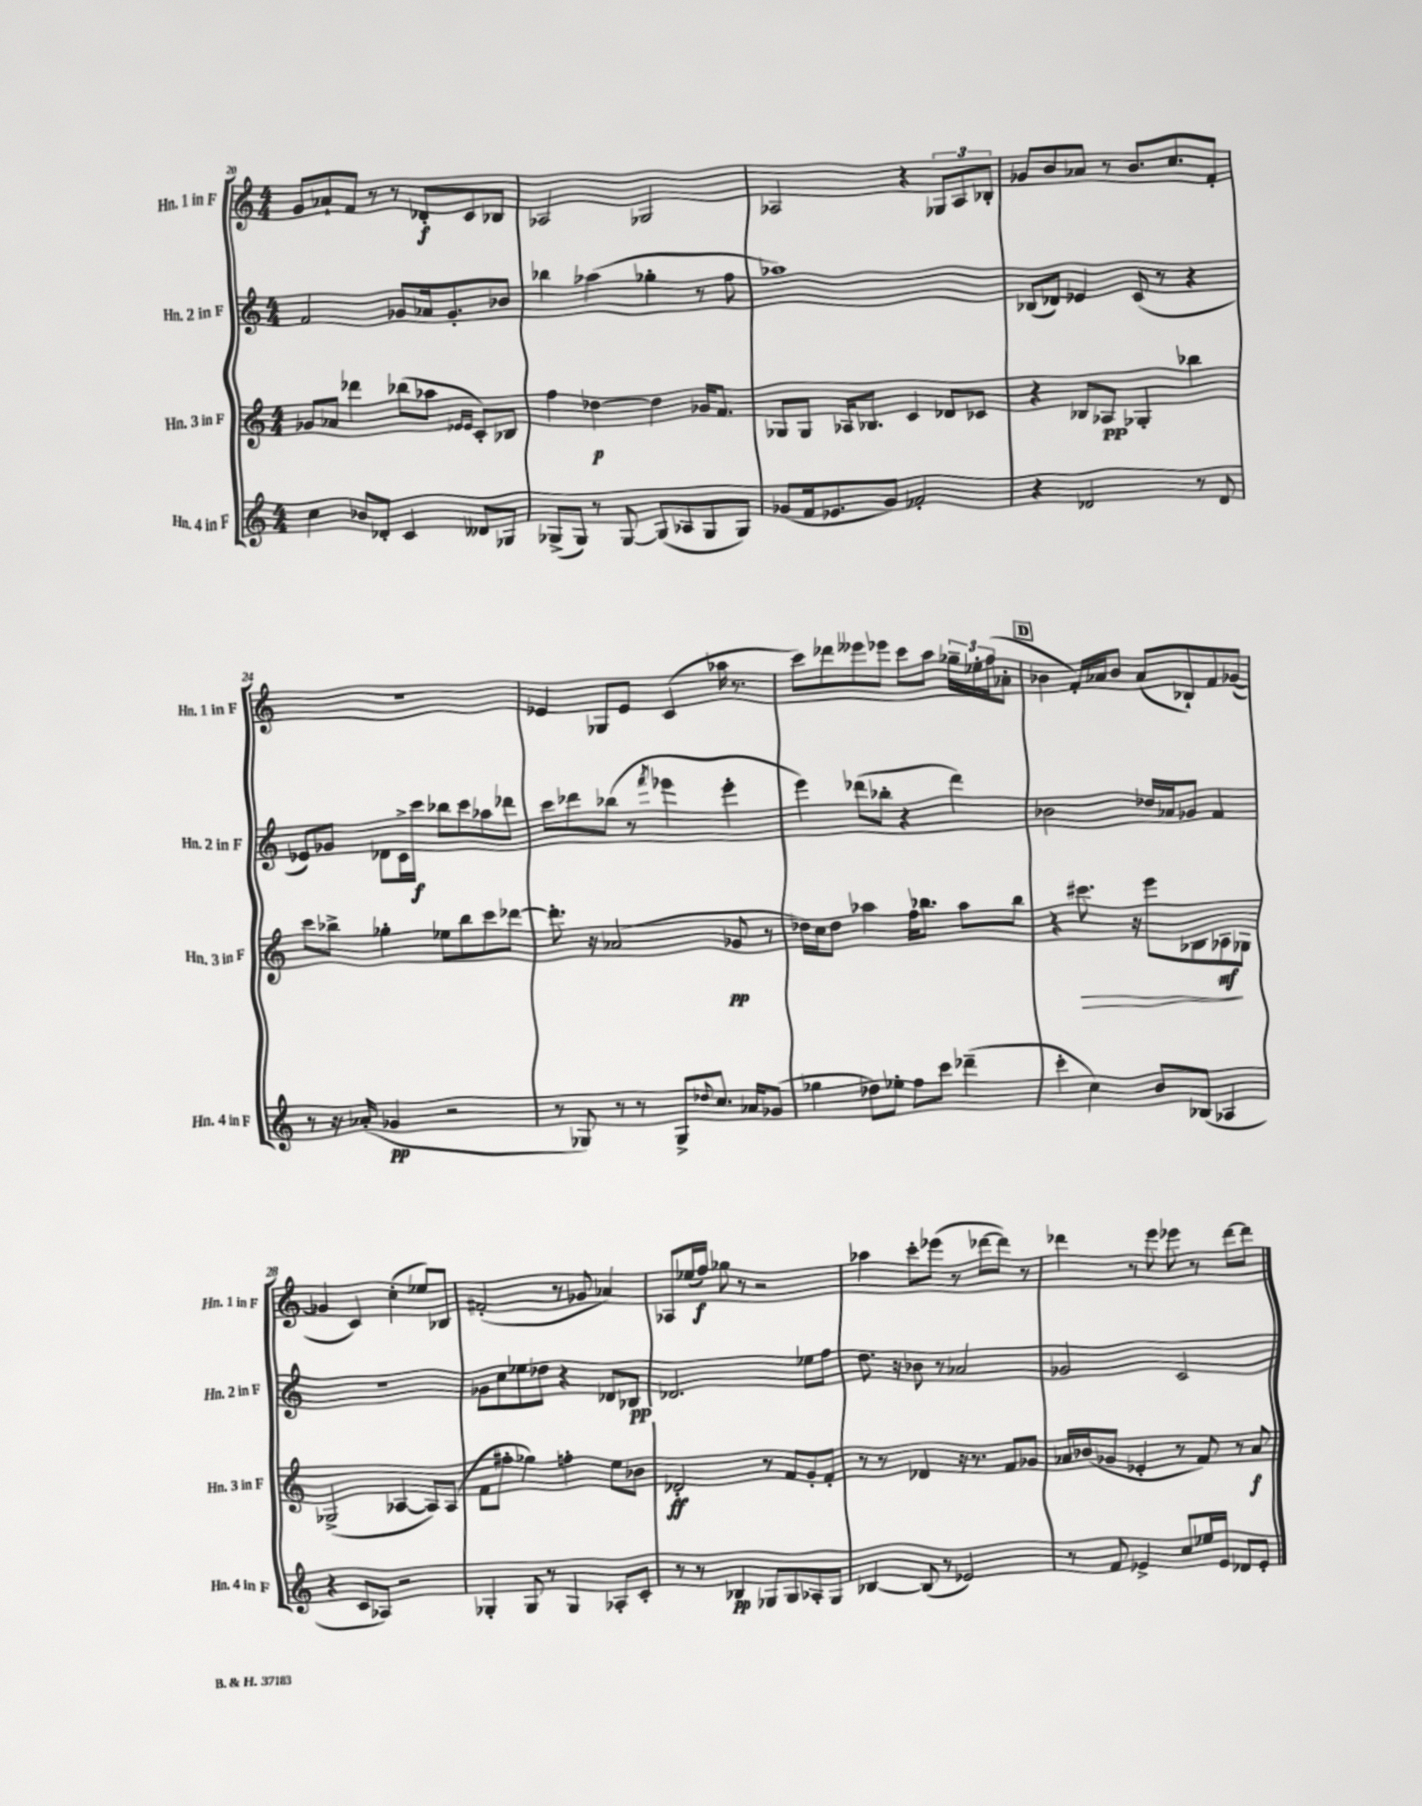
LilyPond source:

<<
\new StaffGroup <<
\new Staff = "s0" \with { instrumentName = "Hn. 1 in F" shortInstrumentName = "Hn. 1 in F" } {
    \clef treble \key c \major \numericTimeSignature \time 4/4
    g'8 aes'8-! f'8 r8 r8 des'8-.\f c'8 bes8 |
    aes2 ges2 |
    aes2 r4 \tuplet 3/2 { ges8 aes8 bes8-. } |
    ges'8 b'8 aes'8 r8 b'8. c''8. f'8-. |
    R1 |
    ees'4 ges8 ees'8 c'4( aes''16 r8. |
    c'''8) des'''8 eeses'''8 ees'''8 c'''8 a''8 \tuplet 3/2 { ges''16-- ees''16-. f''16( } aes'8-. |
    \mark \markup { \box "D" } bes'4 f'16-.) aes'16 bes'8 aes'8( bes8-!) f'8 ges'8~( |
    ges'4 c'4) c''4-.( ees''8) bes8 |
    fis'2-.( r8 ges'8 aes'4) |
    aes8 ees''16( f''16\f) ges''8 r8 r2 |
    aes''4 c'''8-. ees'''8( r8 des'''8~ des'''8) r8 |
    des'''4 r8 e'''8 ees'''8 r8 des'''8~ des'''8 \bar "|." |
}
\new Staff = "s1" \with { instrumentName = "Hn. 2 in F" shortInstrumentName = "Hn. 2 in F" } {
    \clef treble \key c \major \numericTimeSignature \time 4/4
    f'2 ges'8 aes'16 ges'8.-. bes'8 |
    bes''4 aes''4( ges''4-. r8 f''8 |
    aes''1) |
    bes8( des'8) ees'4 c'8( r8 r4 |
    ees'8) ges'8 des'8 c'16-> c'''16\f bes''8 c'''8 aes''8 des'''8 |
    c'''8 des'''8 bes''8( r8 \acciaccatura { f'''8 } ees'''4 ees'''4-. |
    e'''4) des'''8( bes''8-. r4 des'''4) |
    \mark \markup { \box "D" } bes'2 des''16 aes'16 ges'8 f'4 |
    r1 |
    ges'8 c''8 ees''8 des''8 r4 des'8 bes8\pp |
    des'2. ees''8 f''8 |
    d''8. r16 bes'8 r8 aes'2 |
    ges'2 c'2 \bar "|." |
}
\new Staff = "s2" \with { instrumentName = "Hn. 3 in F" shortInstrumentName = "Hn. 3 in F" } {
    \clef treble \key c \major \numericTimeSignature \time 4/4
    ges'8 aes'8 des'''4 bes''8( aes''8 \grace { ees'16 ees'16 } c'8-.) bes8 |
    f''4 des''4~\p des''4 ges'16 f'8. |
    ges8 ges8 aes16 bes8. c'4 des'8 ces'8 |
    r4 bes8 aes8\pp ges4-. bes''4 |
    c'''8 bes''8-> ges''4-. ees''8 bes''8 c'''8 des'''8~ |
    des'''8.-. r16 aes'2( ges'8\pp r8 |
    des''16) c''16 des''8 aes''4 f''16 bes''8. aes''8 bes''8 |
    \mark \markup { \box "D" } r4 cis'''8.\> r16 e'''8 bes8 aes8\mf\! ges8 |
    ges2->( aes4~ aes8) aes8( |
    f'8 fis''8-. ges''4) f''4-. e''8 bes'8 |
    des'2-.\ff r8 f'8 g'8-. f'8-. |
    r8 r8 des'4 r16 r8. f'8 ges'8 |
    aes'16 bes'16( ges'8 ees'4-. r8 f'8) r8 aes'8\f \bar "|." |
}
\new Staff = "s3" \with { instrumentName = "Hn. 4 in F" shortInstrumentName = "Hn. 4 in F" } {
    \clef treble \key c \major \numericTimeSignature \time 4/4
    c''4 bes'8 des'8-. c'4 deses'8 ges8 |
    ges8->( ges8) r8 ges8~ ges8( aes8 ges8 ges8) |
    ges'8( f'16 ees'8. ges'8) fes'2-. |
    r4 des'2 r8 des'8 |
    r8 r16 aes'16-.( ges'4\pp r2 |
    r8 ges8) r8 r8 ges8-> \appoggiatura { des''8 } c''8. aes'16 ges'8( |
    ges''4 des''8) ees''8-. f''8 c'''8 des'''4--( |
    \mark \markup { \box "D" } c'''4-. c''4) b'8 bes8( aes4 |
    r4 c'8 aes8) r2 |
    ges4-. ges8 r8 ges4 aes8-. c'8-. |
    r8 r8 bes4\pp ges8 ges8 aes8-. ges8 |
    bes4~ bes8( r8 ees'2) |
    r8 f'8 ees'4-> c''8 ees''16 ees'16 des'8 ees'8-. \bar "|." |
}
>>
>>
\layout { \context { \Score currentBarNumber = #20 } }
